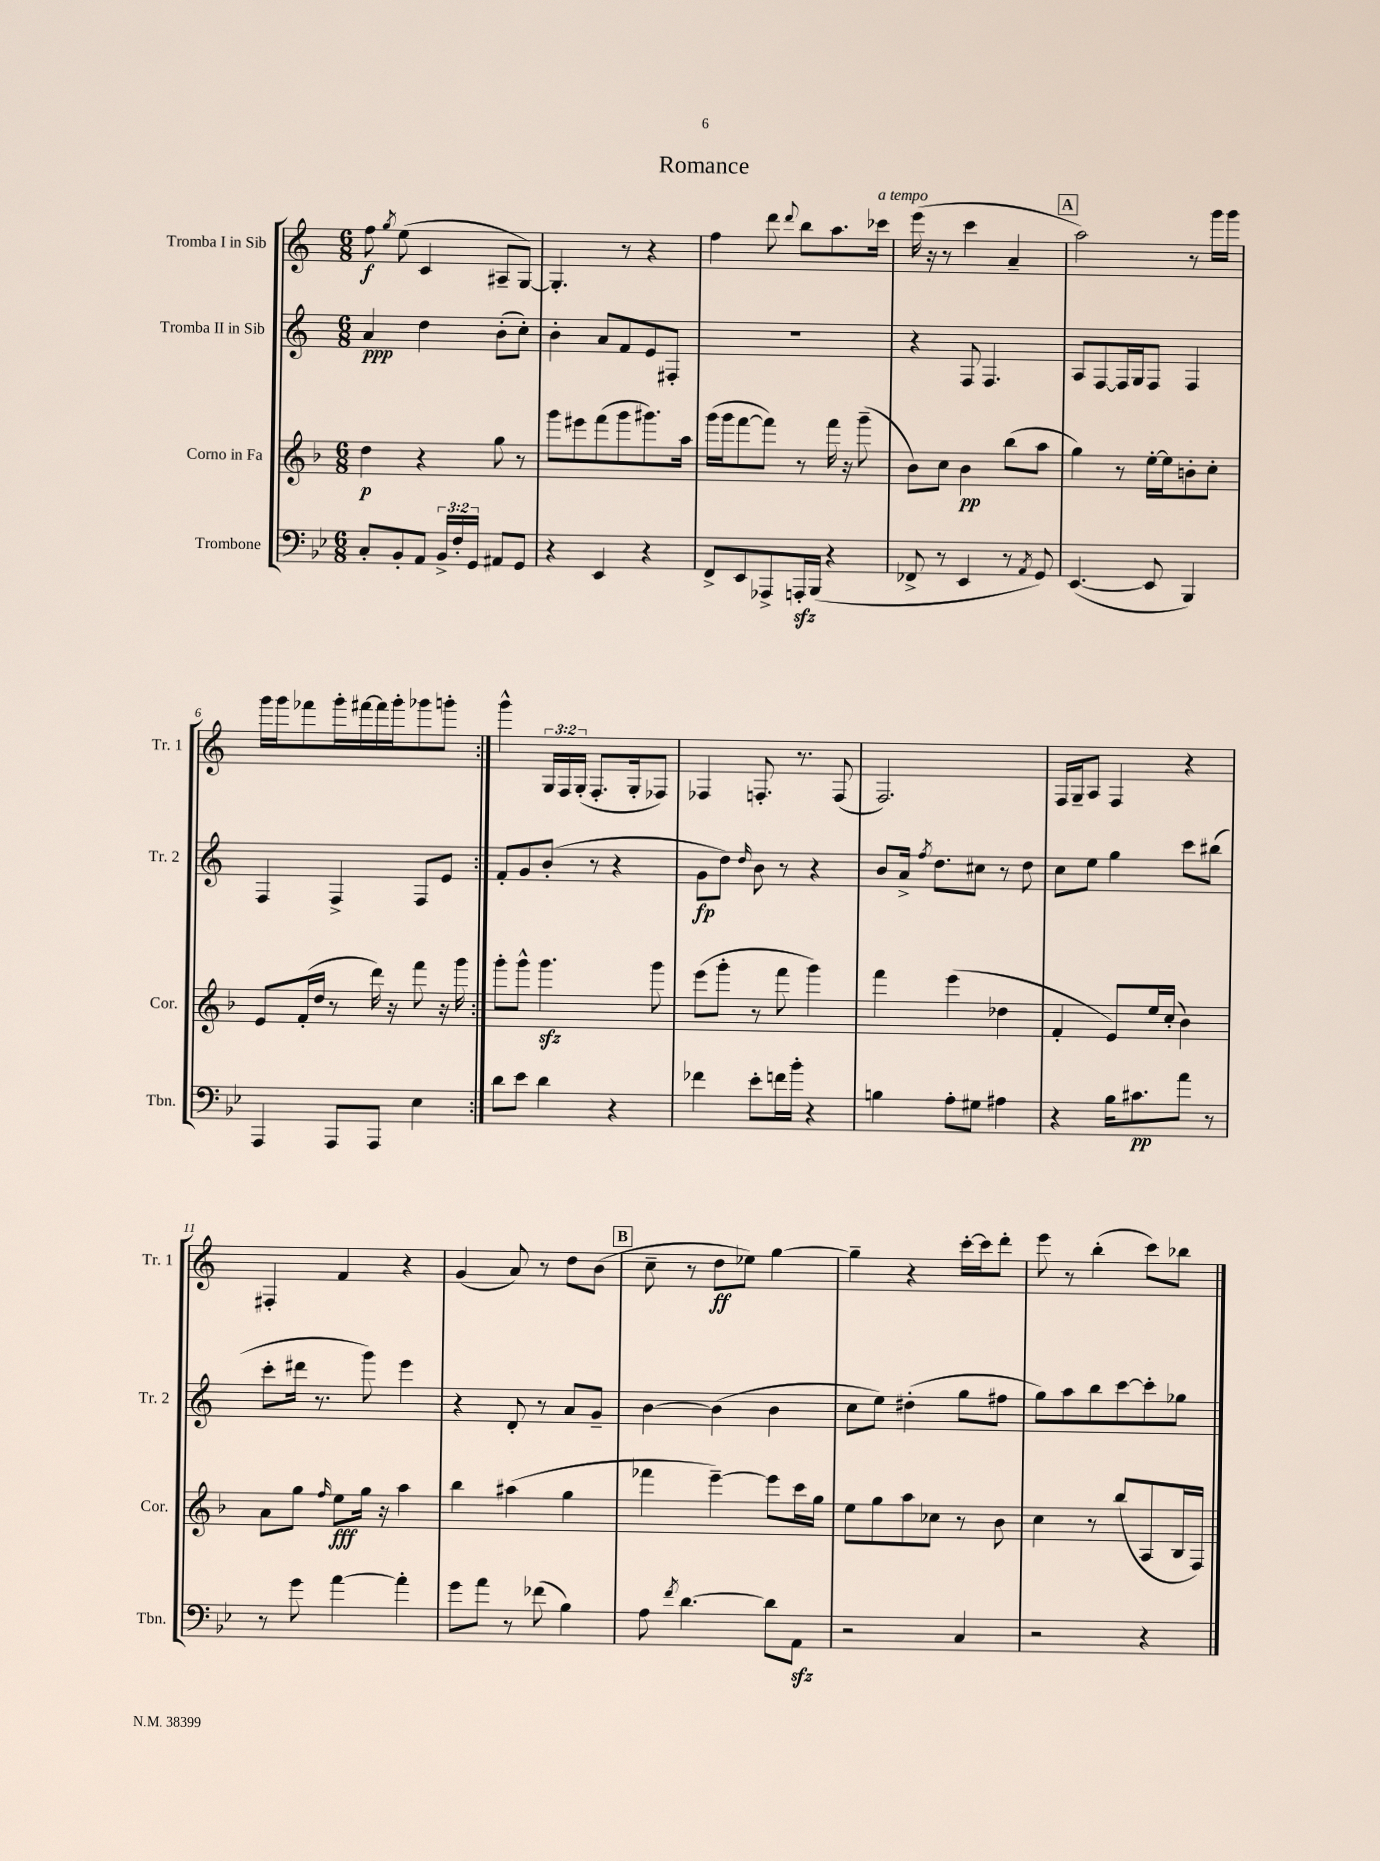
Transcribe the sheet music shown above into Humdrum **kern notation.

**kern	**kern	**kern	**kern
*staff4	*staff3	*staff2	*staff1
*clefF4	*clefG2	*clefG2	*clefG2
*k[b-e-]	*k[b-]	*k[]	*k[]
*M6/8	*M6/8	*M6/8	*M6/8
8C'	4dd	4a	8ff
.	.	.	8qgg
8BB-'	.	.	(8ee
8AA	4r	4dd	4c
24BB-^	.	.	.
24F'	.	.	.
24GG	.	.	.
8AA#	8gg	(8b'	8A#~
8GG	8r	8cc')	[8G)
=	=	=	=
4r	8ggg	4b'	4.G']
.	8eee#	.	.
4EE-	(8fff	8a	.
.	8ggg	8f	8r
4r	8.ggg#)	8e	4r
.	.	8F#'	.
.	16aa	.	.
=	=	=	=
8FF^	(16ggg	2.r	4ff
.	16ggg	.	.
8EE-	[8fff	.	.
8AAA-^	8fff])	.	8ddd
.	.	.	8qqddd
16AAA'	8r	.	8bb
(16BBB-	.	.	.
4r	16fff	.	8.aa
.	16r	.	.
.	(8ggg~	.	.
.	.	.	16ccc-
=	=	=	=
8FF-^	8b-)	4r	(16eee
.	.	.	16r
8r	8cc	.	8r
4EE-	4b-	8F	4ccc
.	.	4.F	.
8r	(8bb-	.	4a~
8qAA	.	.	.
8GG)	8aa	.	.
=	=	=	=
([4.EE-	4gg)	8A	2aa)
.	.	[8F	.
.	8r	16F]	.
.	.	16G	.
8EE-]	[16ee'	8F	.
.	16ee]	.	.
4BBB-)	8b'	4F	8r
.	8cc'	.	16ggg
.	.	.	16ggg
=	=	=	=
4AAA	8e	4F	16ggg
.	.	.	16ggg
.	(16f'	.	8fff-
.	16dd	.	.
8AAA	8r	4F^	16ggg'
.	.	.	[16fff#
8AAA	16ddd)	.	16fff#]
.	16r	.	16ggg'
4E-	8fff	8F	8ggg-
.	16r	8e	8ggg'
.	16ggg	.	.
=:|!	=:|!	=:|!	=:|!
8d	8ggg'	8f'	4ggg^^
8e-	8ggg^^	8g	.
4d	4.ggg	(8b'	24G
.	.	.	24F
.	.	.	(24G'
.	.	8r	8.F'
4r	.	4r	.
.	.	.	16G'
.	8ggg	.	8F-)
=	=	=	=
4f-	(8eee	8g	4F-
.	8ggg'	8dd)	.
.	.	16qqdd	.
8e-'	8r	8b	8.F'
16f	8fff	8r	.
16b-'	.	.	8.r
4r	4ggg)	4r	.
.	.	.	(8F
=	=	=	=
4B	4fff	8b	2.F)
.	.	16a^	.
.	.	8qff	.
.	.	8.dd	.
8A'	(4eee	.	.
8G#	.	8cc#	.
4A#	4dd-	8r	.
.	.	8dd	.
=	=	=	=
4r	4f'	8cc	16F
.	.	.	16G~
.	.	8ee	8A
16B-	8e)	4gg	4F
8.c#	.	.	.
.	16ee	.	.
.	(16cc'	.	.
8a	4b-)	8ccc	4r
8r	.	(8bb#	.
=	=	=	=
8r	8a	8ccc'	4F#'
8g	8gg	16ddd#	.
.	.	8.r	.
.	16qqff	.	.
[4a	8ee	.	4f
.	16gg	8ggg)	.
.	16r	.	.
4a']	4aa	4eee	4r
=	=	=	=
8g	4bb-	4r	(4g
8a	.	.	.
8r	(4aa#	8d'	8a)
(8f-	.	8r	8r
4B-)	4gg	8a	8dd
.	.	8g~	(8b
=	=	=	=
8A	4fff-	[4b	8cc~
8qf	.	.	.
[4.d	.	.	8r
.	[4eee~)	(4b]	8dd
.	.	.	8ee-)
8d]	8eee]	4b	[4gg
8AA	16ccc	.	.
.	16gg	.	.
=	=	=	=
2r	8ee	8cc	4gg~]
.	8gg	8ee)	.
.	8aa	(4dd#'	4r
.	8cc-	.	.
4C	8r	8gg	[16ccc'
.	.	.	16ccc]
.	8b-	8ff#	8ddd'
=	=	=	=
2r	4cc	8gg)	8eee
.	.	8aa	8r
.	8r	8bb	(4bb'
.	(8bb-	[8ccc	.
4r	8A	8ccc']	8ccc)
.	16B-	8gg-	8bb-
.	16F)	.	.
==	==	==	==
*-	*-	*-	*-
